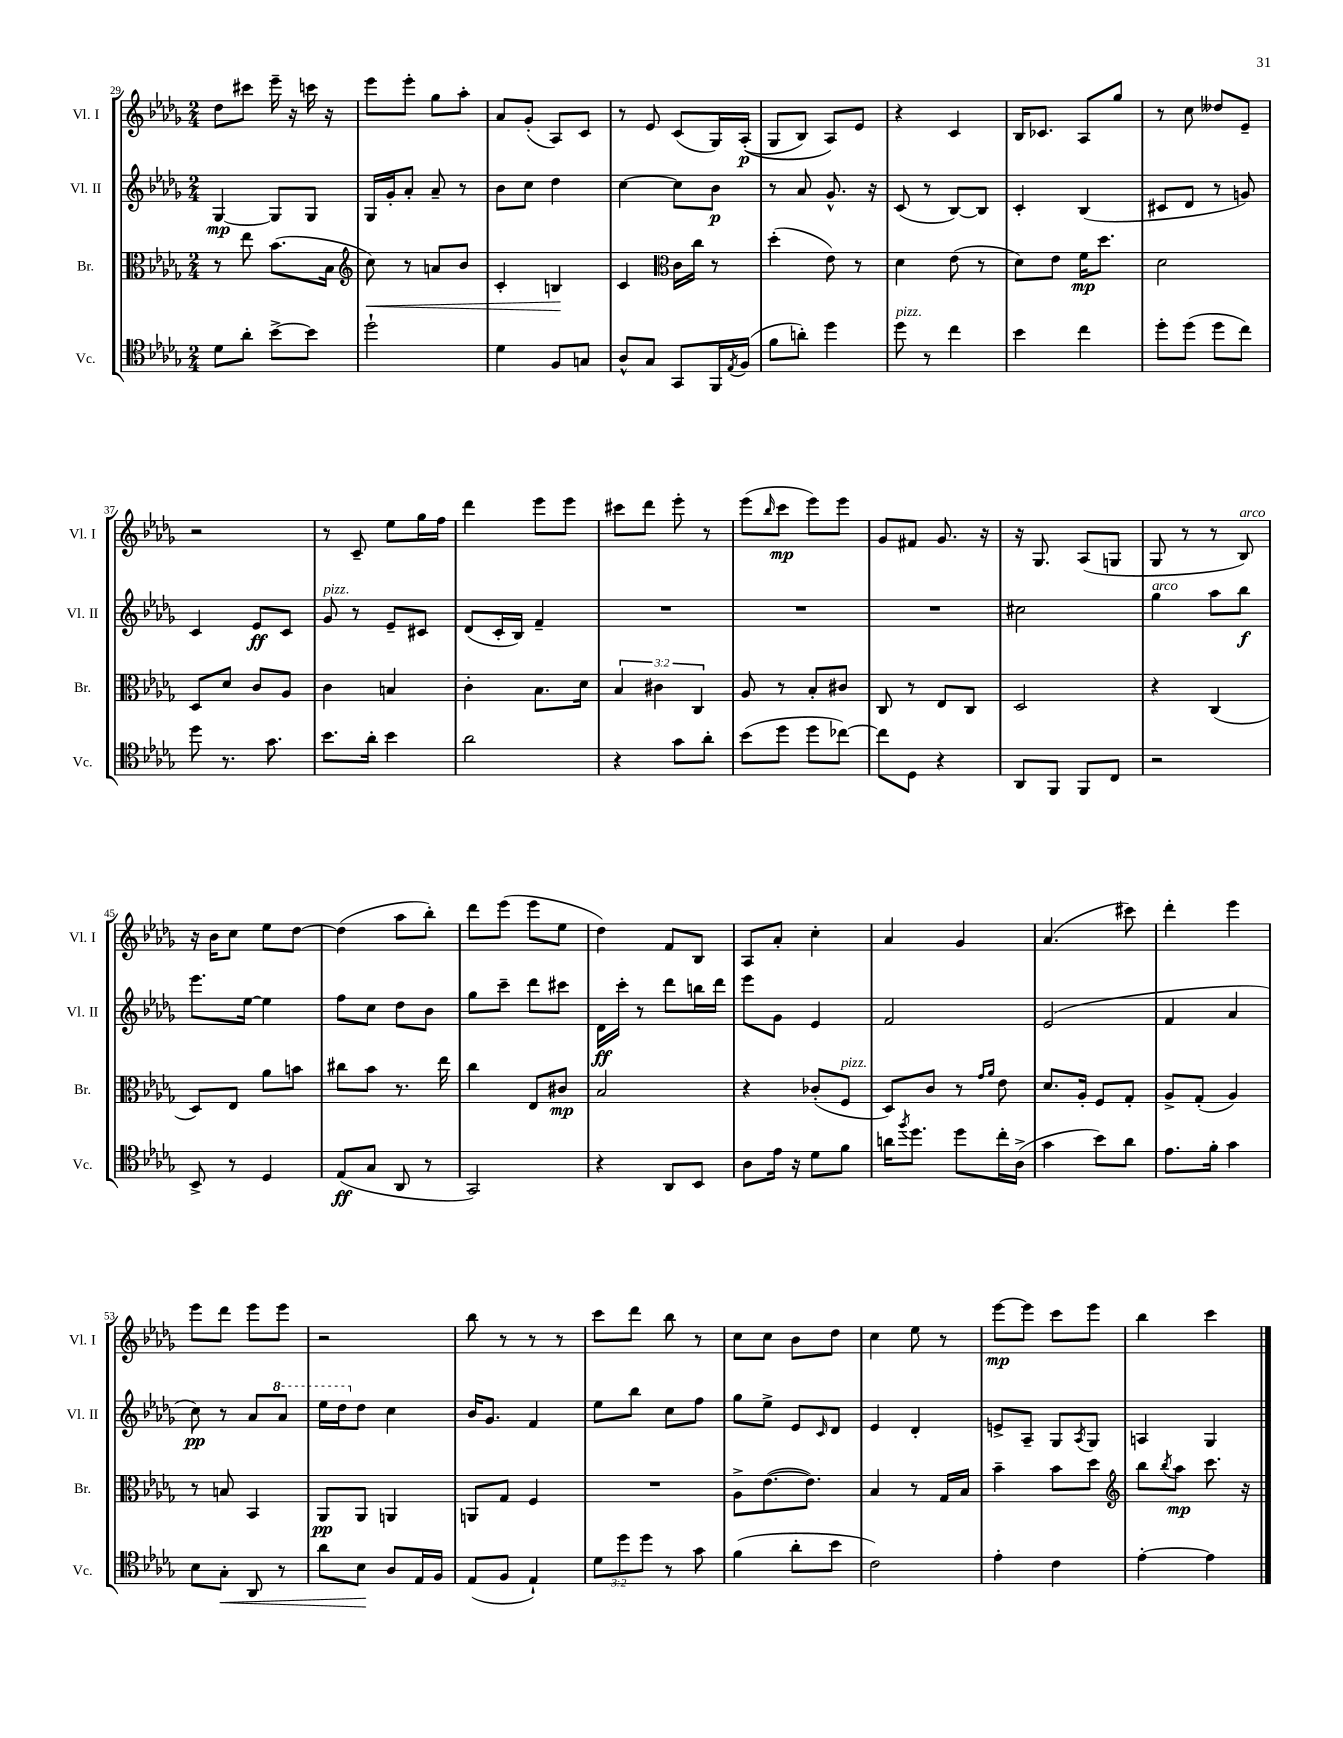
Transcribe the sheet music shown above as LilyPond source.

<<
\new StaffGroup <<
\new Staff = "s0" \with { instrumentName = "Vl. I" shortInstrumentName = "Vl. I" } {
    \clef treble \key des \major \numericTimeSignature \time 2/4
    des''8 cis'''8 ees'''16-- r16 c'''16 r16 |
    ees'''8 ees'''8-. ges''8 aes''8-. |
    aes'8 ges'8-.( aes8) c'8 |
    r8 ees'8 c'8( ges16) aes16-.\p(\( |
    ges8 bes8) aes8\) ees'8 |
    r4 c'4 |
    bes16 ces'8. aes8 ges''8 |
    r8 c''8 deses''8 ees'8-- |
    r2 |
    r8 c'8-- ees''8 ges''16 f''16 |
    des'''4 ees'''8 ees'''8 |
    cis'''8 des'''8 ees'''8-. r8 |
    ees'''8( \grace { bes''16 } c'''8\mp ees'''8) ees'''8 |
    ges'8 fis'8 ges'8. r16 |
    r16 ges8. aes8( g8 |
    ges8 r8 r8 bes8^\markup { \italic "arco" }) |
    r16 bes'16 c''8 ees''8 des''8~ |
    des''4( aes''8 bes''8-.) |
    des'''8 ees'''8( ees'''8 ees''8 |
    des''4) f'8 bes8 |
    aes8 aes'8-. c''4-. |
    aes'4 ges'4 |
    aes'4.( cis'''8) |
    des'''4-. ees'''4 |
    ees'''8 des'''8 ees'''8 ees'''8 |
    r2 |
    bes''8 r8 r8 r8 |
    c'''8 des'''8 bes''8 r8 |
    c''8 c''8 bes'8 des''8 |
    c''4 ees''8 r8 |
    ees'''8~\mp ees'''8 c'''8 ees'''8 |
    bes''4 c'''4 \bar "|." |
}
\new Staff = "s1" \with { instrumentName = "Vl. II" shortInstrumentName = "Vl. II" } {
    \clef treble \key des \major \numericTimeSignature \time 2/4
    ges4~\mp ges8 ges8 |
    ges16 ges'16-. aes'8-. aes'8-- r8 |
    bes'8 c''8 des''4 |
    c''4~ c''8 bes'8\p |
    r8 aes'8 ges'8.-^ r16 |
    c'8( r8 bes8~) bes8 |
    c'4-. bes4( |
    cis'8 des'8 r8 g'8) |
    c'4 ees'8\ff c'8 |
    ges'8^\markup { \italic "pizz." } r8 ees'8-- cis'8 |
    des'8( c'16-. bes16) f'4-- |
    R2 |
    R2 |
    R2 |
    cis''2 |
    ges''4^\markup { \italic "arco" } aes''8 bes''8\f |
    ees'''8. ees''16~ ees''4 |
    f''8 c''8 des''8 bes'8 |
    ges''8 c'''8-- des'''8 cis'''8 |
    des'16\ff c'''16-. r8 des'''8 b''16 des'''16 |
    ees'''8 ges'8 ees'4 |
    f'2 |
    ees'2( |
    f'4 aes'4 |
    c''8\pp) r8 aes'8 \ottava #1 aes''8 |
    ees'''16 des'''16 \ottava #0 des''8 c''4 |
    bes'16 ges'8. f'4 |
    ees''8 bes''8 c''8 f''8 |
    ges''8 ees''8-> ees'8 \grace { c'16 } des'8 |
    ees'4 des'4-. |
    e'8-> aes8-- ges8 \acciaccatura { aes8 } ges8 |
    a4 ges4 \bar "|." |
}
\new Staff = "s2" \with { instrumentName = "Br." shortInstrumentName = "Br." } {
    \clef alto \key des \major \numericTimeSignature \time 2/4 \override Staff.TupletNumber.text = #tuplet-number::calc-fraction-text
    r8 ees''8 bes'8.( bes16 |
    \clef treble c''8\<) r8 a'8 bes'8 |
    c'4-. b4\! |
    c'4 \clef alto c'16 c''16 r8 |
    des''4-.( ees'8) r8 |
    des'4 ees'8( r8 |
    des'8) ees'8 f'16\mp des''8. |
    des'2 |
    des8 des'8 c'8 aes8 |
    c'4 b4 |
    c'4-. bes8. des'16 |
    \tuplet 3/2 { bes4 cis'4 c4 } |
    aes8 r8 bes8-. cis'8 |
    c8 r8 ees8 c8 |
    des2 |
    r4 c4( |
    des8) ees8 aes'8 b'8 |
    cis''8 bes'8 r8. ees''16 |
    c''4 ees8 cis'8\mp |
    bes2 |
    r4 ces'8-.( f8^\markup { \italic "pizz." } |
    des8) c'8 r8 \grace { ges'16 aes'16 } ees'8 |
    des'8. aes16-. f8 ges8-. |
    aes8-> ges8-.( aes4) |
    r8 b8 bes,4 |
    aes,8\pp aes,8 a,4 |
    a,8 ges8 f4 |
    R2 |
    aes8-> ees'8.~( ees'8.) |
    bes4 r8 ges16 bes16 |
    bes'4-- bes'8 des''8 |
    \clef treble bes''8 \acciaccatura { bes''8 } aes''8\mp c'''8. r16 \bar "|." |
}
\new Staff = "s3" \with { instrumentName = "Vc." shortInstrumentName = "Vc." } {
    \clef tenor \key des \major \numericTimeSignature \time 2/4 \override Staff.TupletNumber.text = #tuplet-number::calc-fraction-text
    des'8 aes'8-. bes'8~-> bes'8 |
    des''2-! |
    des'4 f8 g8 |
    aes8-^ ges8 ges,8 f,16 \acciaccatura { ees8 } f16( |
    f'8 a'8-.) des''4 |
    des''8^\markup { \italic "pizz." } r8 c''4 |
    bes'4 c''4 |
    des''8-. des''8( des''8 c''8) |
    des''8 r8. ges'8. |
    bes'8. aes'16-. bes'4 |
    aes'2 |
    r4 ges'8 aes'8-. |
    bes'8( des''8 des''8 ces''8~) |
    ces''8 des8 r4 |
    aes,8 f,8 f,8 c8 |
    r2 |
    bes,8-> r8 des4 |
    ees8\ff( ges8 aes,8 r8 |
    ges,2) |
    r4 aes,8 bes,8 |
    aes8 ees'16 r16 des'8 f'8 |
    a'16 \acciaccatura { f''8 } des''8. des''8 c''16-. aes16->( |
    ges'4 bes'8) aes'8 |
    ees'8. f'16-. ges'4 |
    bes8 ges8-.\< aes,8 r8 |
    aes'8 bes8\! aes8 ees16 f16 |
    ees8( f8 ees4-!) |
    \tuplet 3/2 { des'8 des''8 des''8 } r8 ges'8 |
    f'4( aes'8-. bes'8 |
    c'2) |
    ees'4-. c'4 |
    ees'4~-. ees'4 \bar "|." |
}
>>
>>
\layout { \context { \Score currentBarNumber = #29 } }
